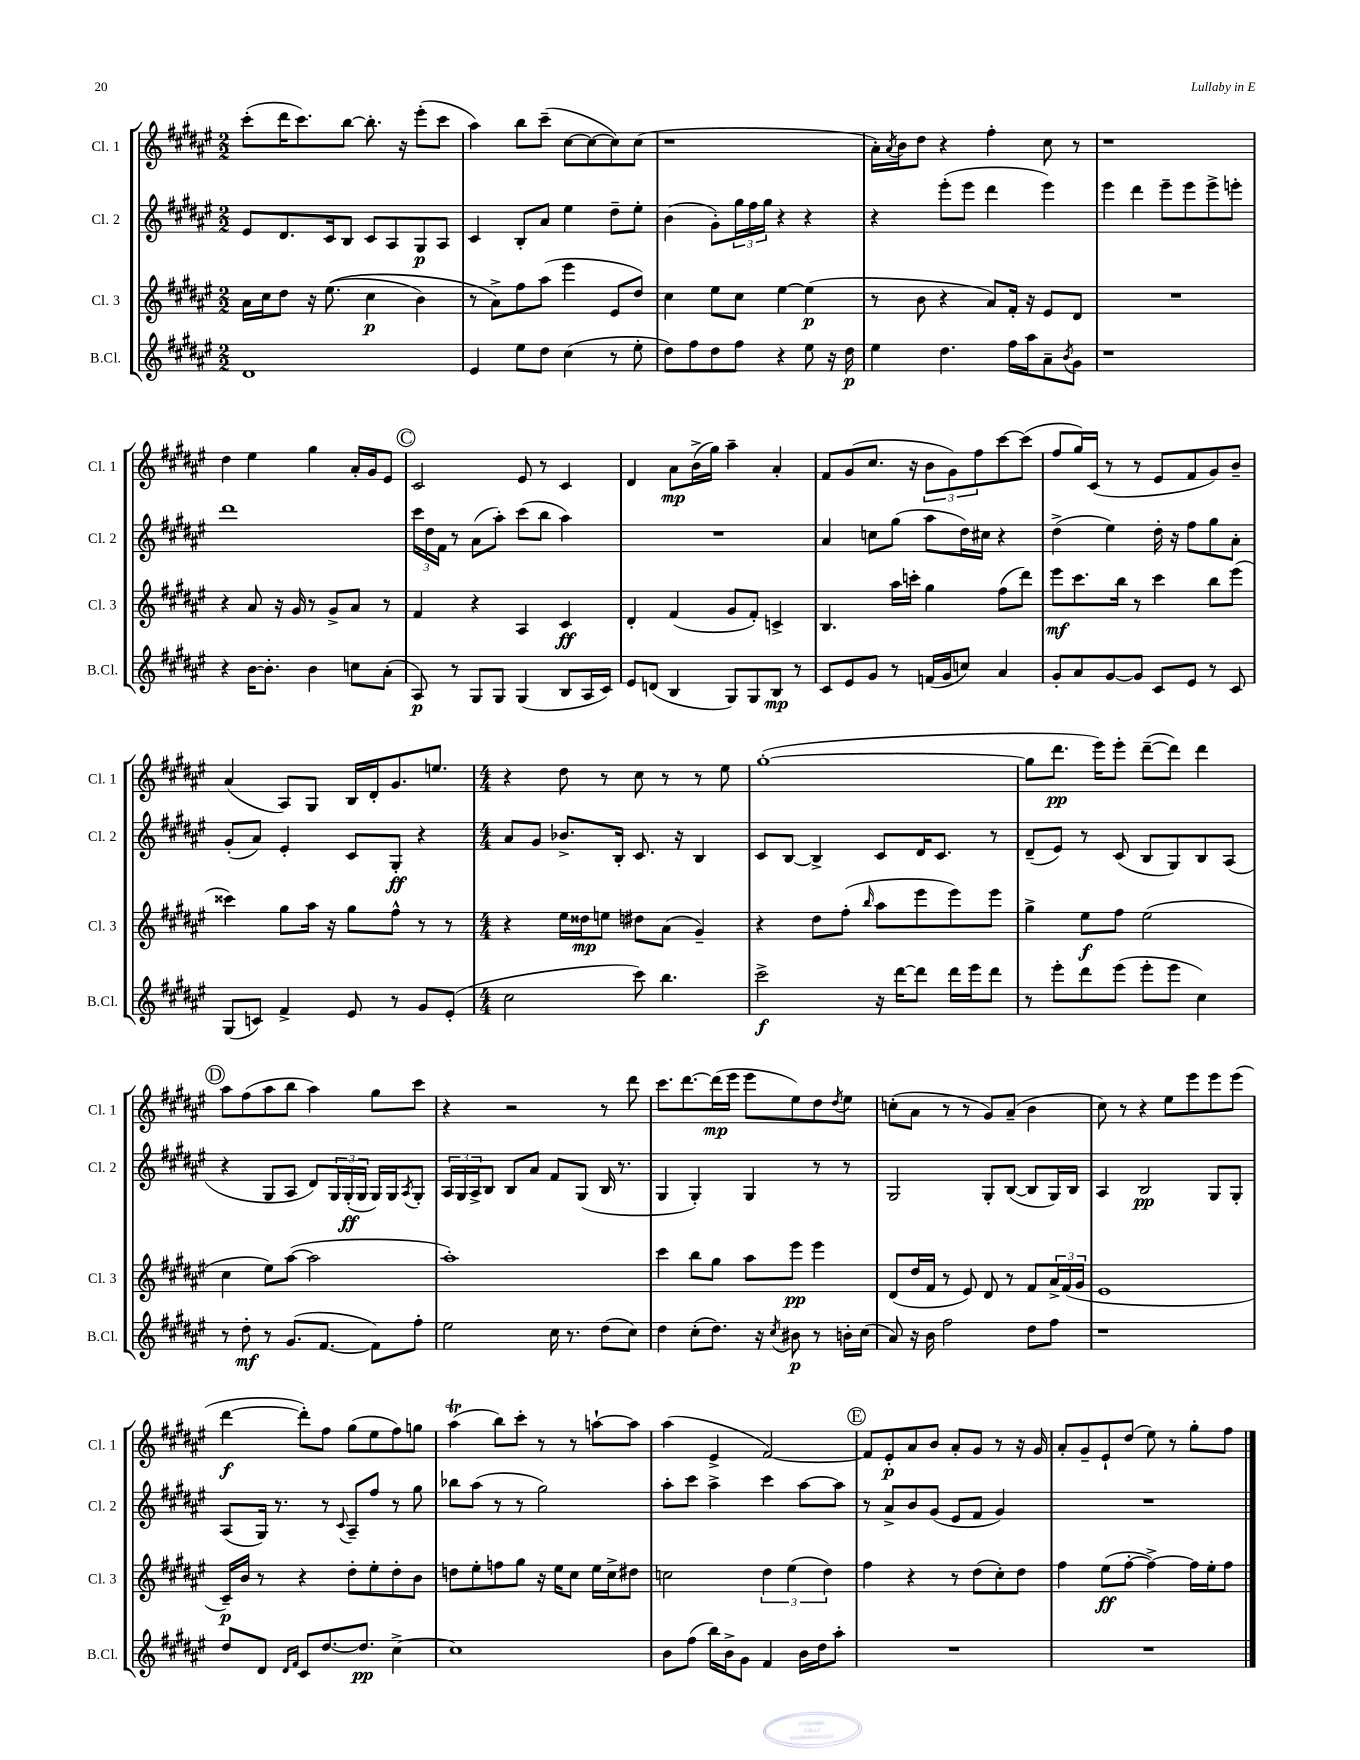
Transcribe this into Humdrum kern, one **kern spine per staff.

**kern	**kern	**kern	**kern
*staff4	*staff3	*staff2	*staff1
*clefG2	*clefG2	*clefG2	*clefG2
*k[f#c#g#d#a#e#]	*k[f#c#g#d#a#e#]	*k[f#c#g#d#a#e#]	*k[f#c#g#d#a#e#]
*M2/2	*M2/2	*M2/2	*M2/2
1d#	16a#	8e#	(8ccc#'
.	16cc#	.	.
.	8dd#	8.d#	16ddd#
.	.	.	8.ccc#)
.	16r	.	.
.	&((8.ee#	16c#	.
.	.	8B	[8bb
.	4cc#	8c#	8.bb']
.	.	8A#	.
.	.	.	16r
.	4b)	8G#	(8eee#'
.	.	8A#	8ccc#
=	=	=	=
4e#	8r	4c#	4aa#)
.	8a#^&)	.	.
8ee#	8ff#	8B'	8bb
8dd#	(8aa#	8a#	(8ccc#~
(4cc#	4eee#	4ee#	[8cc#
.	.	.	8cc#_
8r	8e#	8dd#~	8cc#])
8ee#'	8dd#)	8ee#'	(8cc#
=	=	=	=
8dd#)	4cc#	(4b	1r
8ff#	.	.	.
8dd#	8ee#	8g#')	.
8ff#	8cc#	24gg#	.
.	.	24ff#	.
.	.	24gg#	.
4r	[4ee#	4r	.
8ee#	(4ee#]	4r	.
16r	.	.	.
16dd#	.	.	.
=	=	=	=
4ee#	8r	4r	16a#')
.	.	.	8qa#
.	.	.	16b
.	8b	.	8dd#
4.dd#	4r	(8eee#'	4r
.	.	8eee#	.
.	8a#)	4ddd#	4ff#'
16ff#	16f#'	.	.
16aa#	16r	.	.
8a#~	8e#	4eee#)	8cc#
8qb	.	.	.
8g#	8d#	.	8r
=	=	=	=
1r	1r	4eee#	1r
.	.	4ddd#	.
.	.	8eee#~	.
.	.	8eee#	.
.	.	8eee#^	.
.	.	8eee'	.
=	=	=	=
4r	4r	1ddd#	4dd#
[16b	8a#	.	4ee#
8.b']	.	.	.
.	16r	.	.
.	16g#	.	.
4b	8r	.	4gg#
.	8g#^	.	.
8cc	8a#	.	16a#'
.	.	.	16g#
(8a#'	8r	.	8e#
=	=	=	=
8A#)	4f#	24ccc#	2c#
.	.	24dd#	.
.	.	24f#	.
8r	.	8r	.
8G#	4r	(8a#	.
8G#	.	8aa#')	.
(4G#	4A#	(8ccc#	8e#
.	.	8bb	8r
8B	4c#	4aa#)	4c#
16A#	.	.	.
16c#)	.	.	.
=	=	=	=
8e#	4d#'	1r	4d#
(8d	.	.	.
4B	(4f#	.	8a#
.	.	.	(16b^
.	.	.	16gg#)
8G#)	8g#	.	4aa#~
8G#	8f#')	.	.
8B	4c^	.	4a#'
8r	.	.	.
=	=	=	=
8c#	4.B	4a#	8f#
8e#	.	.	(8g#
8g#	.	8cc	8.cc#
8r	16aa#	(8gg#	.
.	16ccc'	.	16r
(16f	4gg#	8aa#	12b
16g#	.	.	.
.	.	.	12g#)
8cc)	.	16dd#)	.
.	.	.	12ff#
.	.	16cc#	.
4a#	(8ff#	4r	[8ccc#
.	8ddd#)	.	(8ccc#]
=	=	=	=
8g#'	8eee#	(4dd#^	8ff#
8a#	8.ccc#	.	16gg#)
.	.	.	(16c#
[8g#	.	4ee#)	8r
.	16bb	.	.
8g#]	8r	.	8r
8c#	4ccc#	16dd#'	8e#
.	.	16r	.
8e#	.	8ff#	8f#
8r	8bb	8gg#	8g#)
8c#	(8eee#	8a#'	8b~
=	=	=	=
(8G#	4ccc##)	(8g#'	(4a#
8c)	.	8a#)	.
4f#^	8gg#	4e#'	8A#)
.	16aa#	.	8G#
.	16r	.	.
8e#	8gg#	8c#	16B
.	.	.	16d#'
8r	8ff#^^	8G#'	8.g#
8g#	8r	4r	.
.	.	.	8.ee
(8e#'	8r	.	.
=	=	=	=
*M4/4	*M4/4	*M4/4	*M4/4
2cc#	4r	8a#	4r
.	.	8g#	.
.	16ee#	8.b-^	8dd#
.	16dd##	.	.
.	8ee	.	8r
.	.	16B'	.
8ccc#)	8dd#	8.c#	8cc#
4.bb	(8a#	.	8r
.	.	16r	.
.	4g#~)	4B	8r
.	.	.	8ee#
=	=	=	=
2ccc#^	4r	8c#	([1gg#'
.	.	[8B	.
.	8dd#	4B^]	.
.	(8ff#'	.	.
.	16qqbb	.	.
16r	8aa#	8c#	.
[16ddd#	.	.	.
8ddd#]	8eee#	16d#	.
.	.	8.c#	.
16ddd#	8eee#)	.	.
16eee#	.	.	.
8ddd#	8eee#	8r	.
=	=	=	=
8r	4gg#^	(8d#~	8gg#]
8eee#'	.	8e#)	8.ddd#
8ddd#	8ee#	8r	.
.	.	.	16eee#)
(8eee#	8ff#	(8c#	8eee#'
8eee#'	(2ee#	8B	([8ddd#~
8eee#	.	8G#)	8ddd#])
4cc#)	.	8B	4ddd#
.	.	(8A#	.
=	=	=	=
8r	4cc#	4r	8aa#
8dd#'	.	.	(8ff#
8r	8ee#)	8G#	8aa#
(8.g#	([8aa#	8A#	8bb
.	2aa#]	8d#)	4aa#)
[8.f#	.	.	.
.	.	24G#	.
.	.	(24G#'	.
.	.	24G#	.
8f#])	.	16G#)	8gg#
.	.	16G#	.
.	.	8qA#	.
8ff#'	.	8G#'	8ccc#
=	=	=	=
2ee#	1aa#')	24A#	4r
.	.	24G#	.
.	.	24A#^	.
.	.	8B	.
.	.	8B	2r
.	.	8a#	.
16cc#	.	8f#	.
8.r	.	.	.
.	.	(8G#	.
(8dd#	.	16B	8r
.	.	8.r	.
8cc#)	.	.	8ddd#
=	=	=	=
4dd#	4ccc#	4G#	8.ccc#
.	.	.	[8.ddd#
(8cc#'	8bb	4G#')	.
8.dd#)	8gg#	.	(16ddd#]
.	.	.	16eee#
.	8aa#	4G#	8eee#
16r	.	.	.
8qcc#	.	.	.
8b#	8eee#	.	8ee#)
8r	4eee#	8r	8dd#
.	.	.	8qdd#
16b'	.	8r	8ee#
(16cc#	.	.	.
=	=	=	=
8a#)	(8d#	2G#	(8cc'
16r	16dd#	.	8a#
16b	16f#	.	.
2ff#	8r	.	8r
.	8e#)	.	8r
.	8d#	8G#'	8g#)
.	8r	([8B	(8a#~
8dd#	8f#	8B]	4b
8ff#	24a#^	16G#)	.
.	(24f#	.	.
.	.	16B	.
.	24g#	.	.
=	=	=	=
1r	1e#	4A#	8cc#)
.	.	.	8r
.	.	2B	4r
.	.	.	8ee#
.	.	.	8eee#
.	.	8G#	8eee#
.	.	8G#'	(8eee#
=	=	=	=
8dd#	16c#~)	(8A#	[4ddd#
.	16b	.	.
8d#	8r	16G#)	.
.	.	8.r	.
16qqd#	.	.	.
16qqf#	.	.	.
8c#	4r	.	8ddd#'])
[8.dd#	.	8r	8ff#
.	.	8qqc#	.
.	8dd#'	8A#~	(8gg#
8.dd#]	.	.	.
.	8ee#'	8ff#	8ee#
[4cc#^	8dd#'	8r	8ff#)
.	8b	8gg#	8gg
=	=	=	=
1cc#]	8dd	8bb-	(4aa#
.	8ee#'	(8aa#	.
.	8ff	8r	8bb)
.	8gg#	8r	8ccc#'
.	16r	2gg#)	8r
.	16ee#	.	.
.	8cc#	.	8r
.	16ee#	.	[8aa`
.	16cc#^	.	.
.	8dd#	.	8aa]
=	=	=	=
8b	2cc	8aa#'	(4aa#
(8ff#	.	8ccc#	.
16bb)	.	4aa#^	4e#^
16b^	.	.	.
8g#	.	.	.
4f#	6dd#	4ccc#	[2f#)
.	(6ee#	.	.
16b	.	[8aa#	.
16dd#	.	.	.
.	6dd#)	.	.
8aa#'	.	8aa#]	.
=	=	=	=
1r	4ff#	8r	8f#]
.	.	8a#^	8e#'
.	4r	8b	8a#
.	.	(8g#	8b
.	8r	8e#	8a#'
.	(8dd#	8f#	8g#
.	8cc#')	4g#)	8r
.	8dd#	.	16r
.	.	.	16g#
=	=	=	=
1r	4ff#	1r	8a#'
.	.	.	8g#~
.	(8ee#	.	8e#`
.	[8ff#'	.	(8dd#
.	4ff#^_)	.	8ee#)
.	.	.	8r
.	16ff#]	.	8gg#'
.	16ee#'	.	.
.	8ff#	.	8ff#
==	==	==	==
*-	*-	*-	*-
